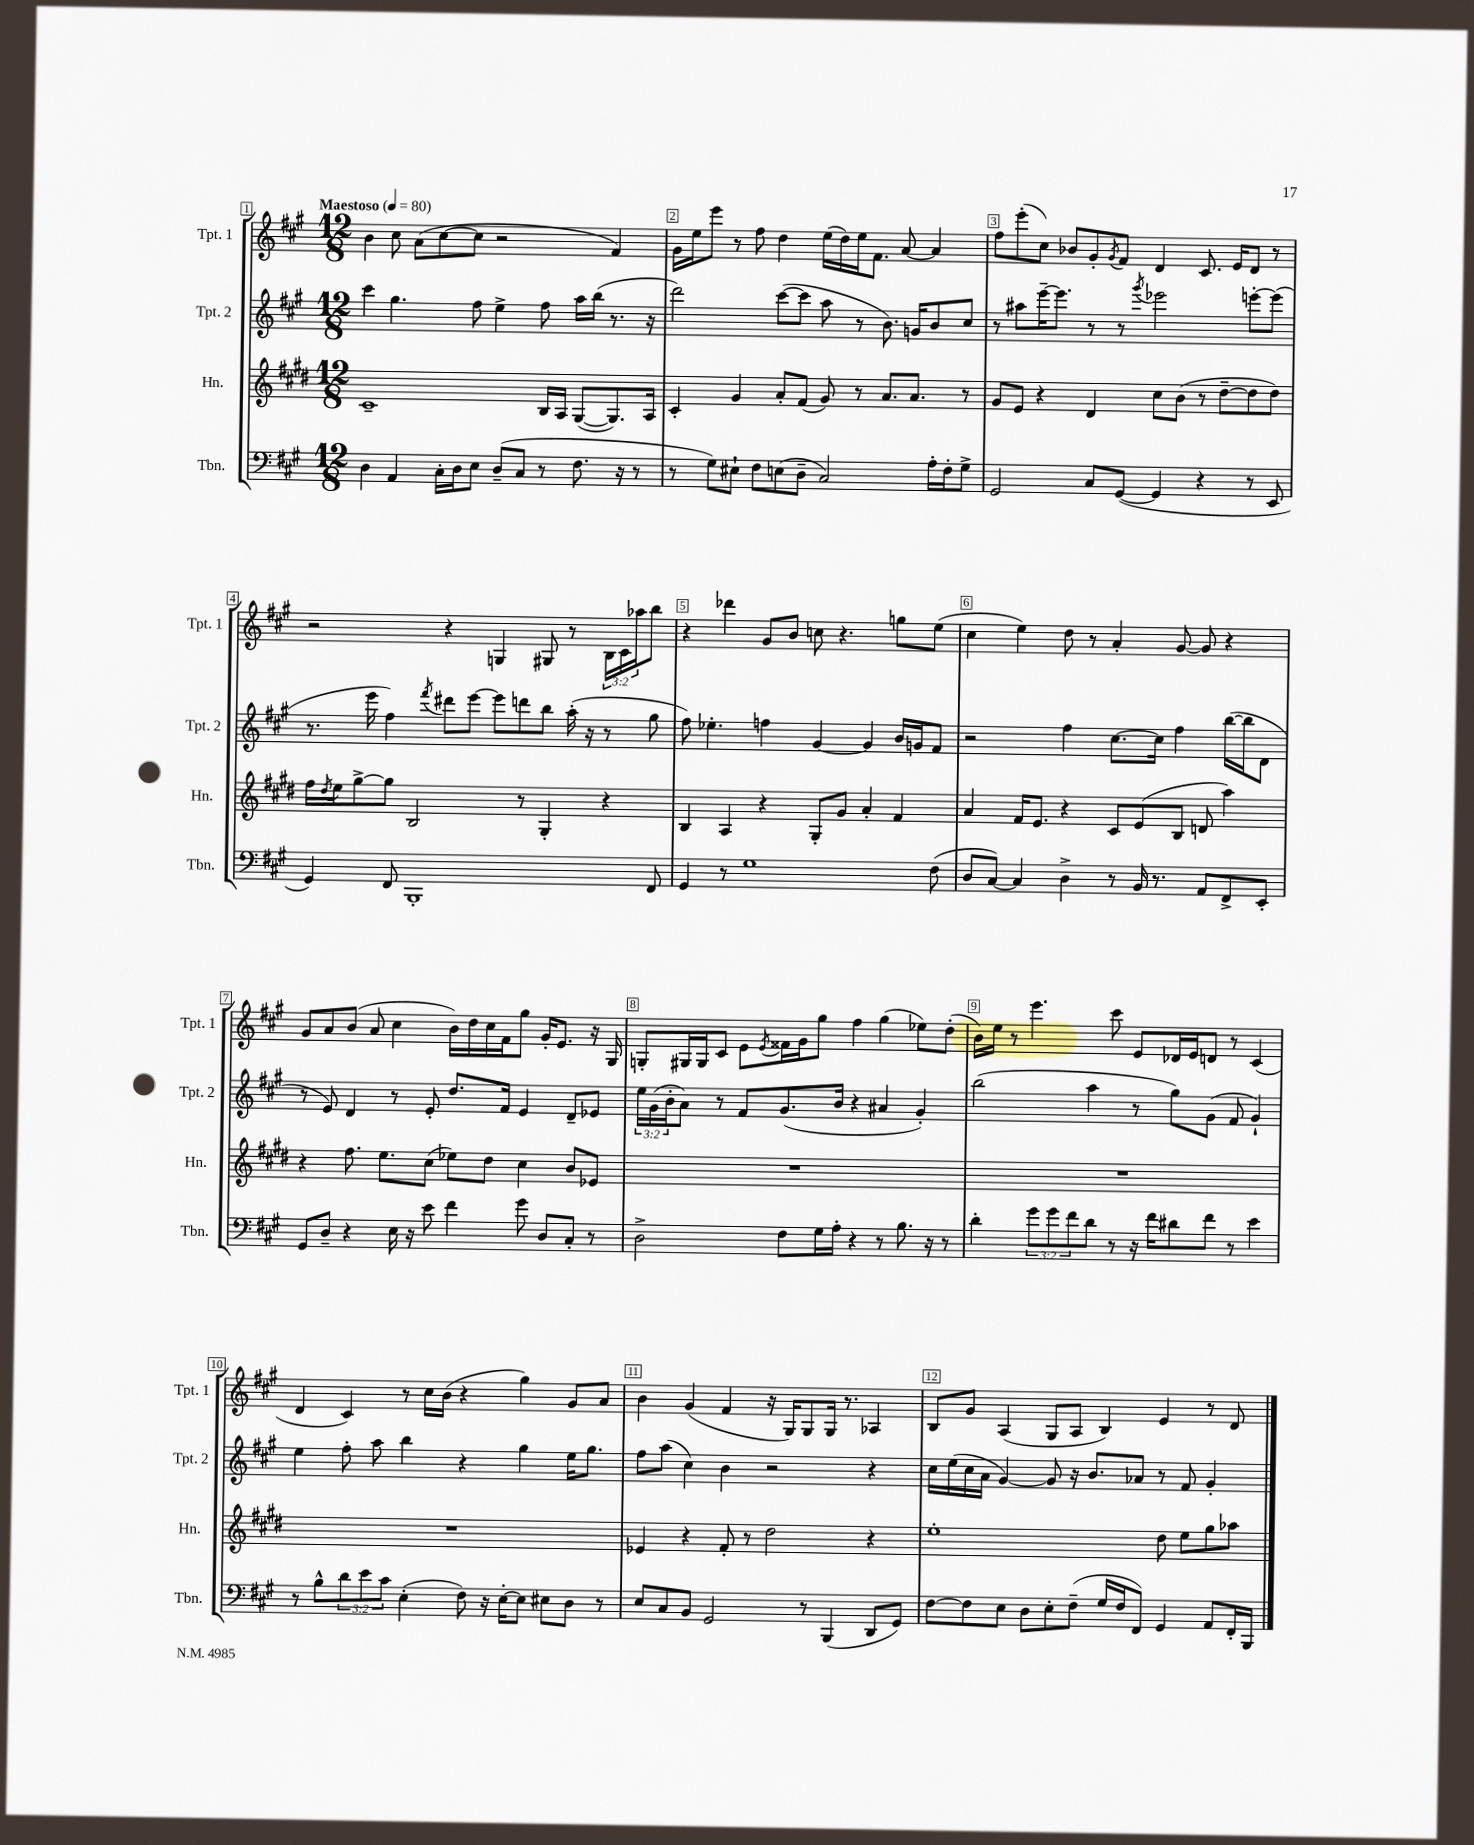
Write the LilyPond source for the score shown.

<<
\new StaffGroup <<
\new Staff = "s0" \with { instrumentName = "Tpt. 1" shortInstrumentName = "Tpt. 1" } {
    \clef treble \key a \major \numericTimeSignature \time 12/8 \override Staff.TupletNumber.text = #tuplet-number::calc-fraction-text \tempo "Maestoso" 4 = 80
    b'4 cis''8 a'8( cis''8~ cis''8 r2 fis'4) |
    gis'16 e''16 e'''8 r8 fis''8 d''4 e''16( d''16) e''16 fis'8. a'8~ a'4 |
    fis''8 e'''8-.( cis''8) bes'8 gis'8-. \acciaccatura { gis'8 } fis'8 d'4 cis'8. e'16 d'8 r8 |
    r2 r4 g4 gis8 r8 \tuplet 3/2 { b16 cis'16 aes''16 } b''8 |
    r4 des'''4 gis'8 b'8 c''8 r4. g''8 e''8( |
    cis''4 e''4) d''8 r8 a'4-. gis'8~ gis'8 r4 |
    gis'8 a'8 b'8( a'8 cis''4 b'16) d''16 cis''16 fis'16 gis''8 gis'16-. e'8. r16 gis16 |
    g8-. gis16 gis16 cis'8 e'8 \acciaccatura { e'8 } fisis'16 gis'16 gis''8 fis''4 gis''4( ees''8) d''8-.( |
    b'16) e''16 r8 e'''4. cis'''8 e'8 des'16 e'16 d'8 r8 cis'4( |
    d'4 cis'4) r8 cis''16 b'16( r4 gis''4) gis'8 a'8 |
    b'4 gis'4( fis'4 r16 gis16) gis8 gis16 r8. aes4 |
    b8 gis'8 a4( gis8 a8 b4) e'4 r8 d'8 \bar "|." |
}
\new Staff = "s1" \with { instrumentName = "Tpt. 2" shortInstrumentName = "Tpt. 2" } {
    \clef treble \key a \major \numericTimeSignature \time 12/8 \override Staff.TupletNumber.text = #tuplet-number::calc-fraction-text
    cis'''4 gis''4. fis''8 e''4-> fis''8 a''16 b''16( r8. r16 |
    d'''2) cis'''8~( cis'''8 a''8 r8 b'8.) g'16 b'8 cis''8 |
    r8 ais''8 e'''16~-- e'''8. r8 r8 \acciaccatura { gis'''8 } ees'''2 e'''8~-. e'''8( |
    r8. e'''16 fis''4) \acciaccatura { fis'''8 } dis'''8 e'''8~ e'''8 d'''8 b''8 a''16-.( r16 r8 gis''8 |
    fis''8) ees''4.-. f''4 gis'4~ gis'4 b'16 g'16 fis'8 |
    r2 fis''4 cis''8.~ cis''16 fis''4 b''16~( b''16 d'8 |
    r8 e'8) d'4 r8 e'8-. d''8. fis'16 e'4 d'8-- ees'8 |
    \tuplet 3/2 { e''16 gis'16( b'16-. } a'8) r8 fis'8 gis'8.( b'16 r4 ais'4 gis'4-.) |
    b''2( a''4 r8 gis''8) gis'8( fis'8 gis'4-!) |
    e''4 fis''8-. a''8 b''4 r4 gis''4 e''16 gis''8. |
    fis''8 a''8( cis''4) b'4 r2 r4 |
    cis''16 e''16( cis''16 a'16 gis'4~) gis'8 r16 b'8. aes'8 r8 fis'8 gis'4-. \bar "|." |
}
\new Staff = "s2" \with { instrumentName = "Hn." shortInstrumentName = "Hn." } {
    \clef treble \key e \major \numericTimeSignature \time 12/8
    cis'1-- b16 a16 gis8~( gis8.) a16 |
    cis'4-. gis'4 a'8-. fis'8( gis'8) r8 a'8. a'8. r8 |
    gis'8 e'8 r4 dis'4 cis''8 b'8( r8 dis''8~-- dis''8 dis''8) |
    fis''16 \acciaccatura { dis''8 } e''16 gis''8~-> gis''8 b2 r8 gis4-. r4 |
    b4 a4 r4 gis8-. gis'8 a'4-. fis'4 |
    a'4 fis'16 e'8. r4 cis'8 e'8( b8 d'8 a''4) |
    r4 fis''8. e''8. cis''8( ees''8) dis''8 cis''4 b'8 ees'8 |
    R1. |
    R1. |
    R1. |
    ees'4 r4 fis'8-. r8 dis''2 r4 |
    e''1-. dis''8 e''8 gis''8 aes''8 \bar "|." |
}
\new Staff = "s3" \with { instrumentName = "Tbn." shortInstrumentName = "Tbn." } {
    \clef bass \key a \major \numericTimeSignature \time 12/8 \override Staff.TupletNumber.text = #tuplet-number::calc-fraction-text
    d4 a,4 cis16-. d16 e8 d8--( cis8 r8 fis8. r16 r8 |
    r8 gis8) eis8-! fis8 e8( d8-- cis2) a16-. fis16-. gis8-> |
    gis,2 cis8 gis,8~( gis,4 r4 r8 e,8 |
    gis,4) fis,8 b,,1-. fis,8 |
    gis,4 r8 gis1 fis8( |
    d8 cis8~) cis4 d4-> r8 b,16 r8. a,8 fis,8-> e,8-. |
    gis,8 d8-- r4 e16 r16 e'8 fis'4 gis'8 d8 cis8-. r8 |
    d2-> fis8 gis16 a16-. r4 r8 b8. r16 r8 |
    d'4-. \tuplet 3/2 { gis'8 gis'8 fis'8 } d'8 r8 r16 fis'16 dis'8 fis'8 r8 e'4 |
    r8 b8-^ \tuplet 3/2 { d'8 e'8 cis'8 } e4-.( fis8) r16 e16~-. e8 eis8 d8 r8 |
    e8 cis8 b,8 gis,2 r8 b,,4( d,8 gis,8) |
    fis8~ fis8 e8 d8 e8-. fis8--( gis16 fis16 fis,8) gis,4 a,8 fis,16-. b,,16 \bar "|." |
}
>>
>>
\layout { \context { \Score \override BarNumber.break-visibility = ##(#f #t #t) barNumberVisibility = #all-bar-numbers-visible \override BarNumber.stencil = #(make-stencil-boxer 0.1 0.3 ly:text-interface::print) } }
